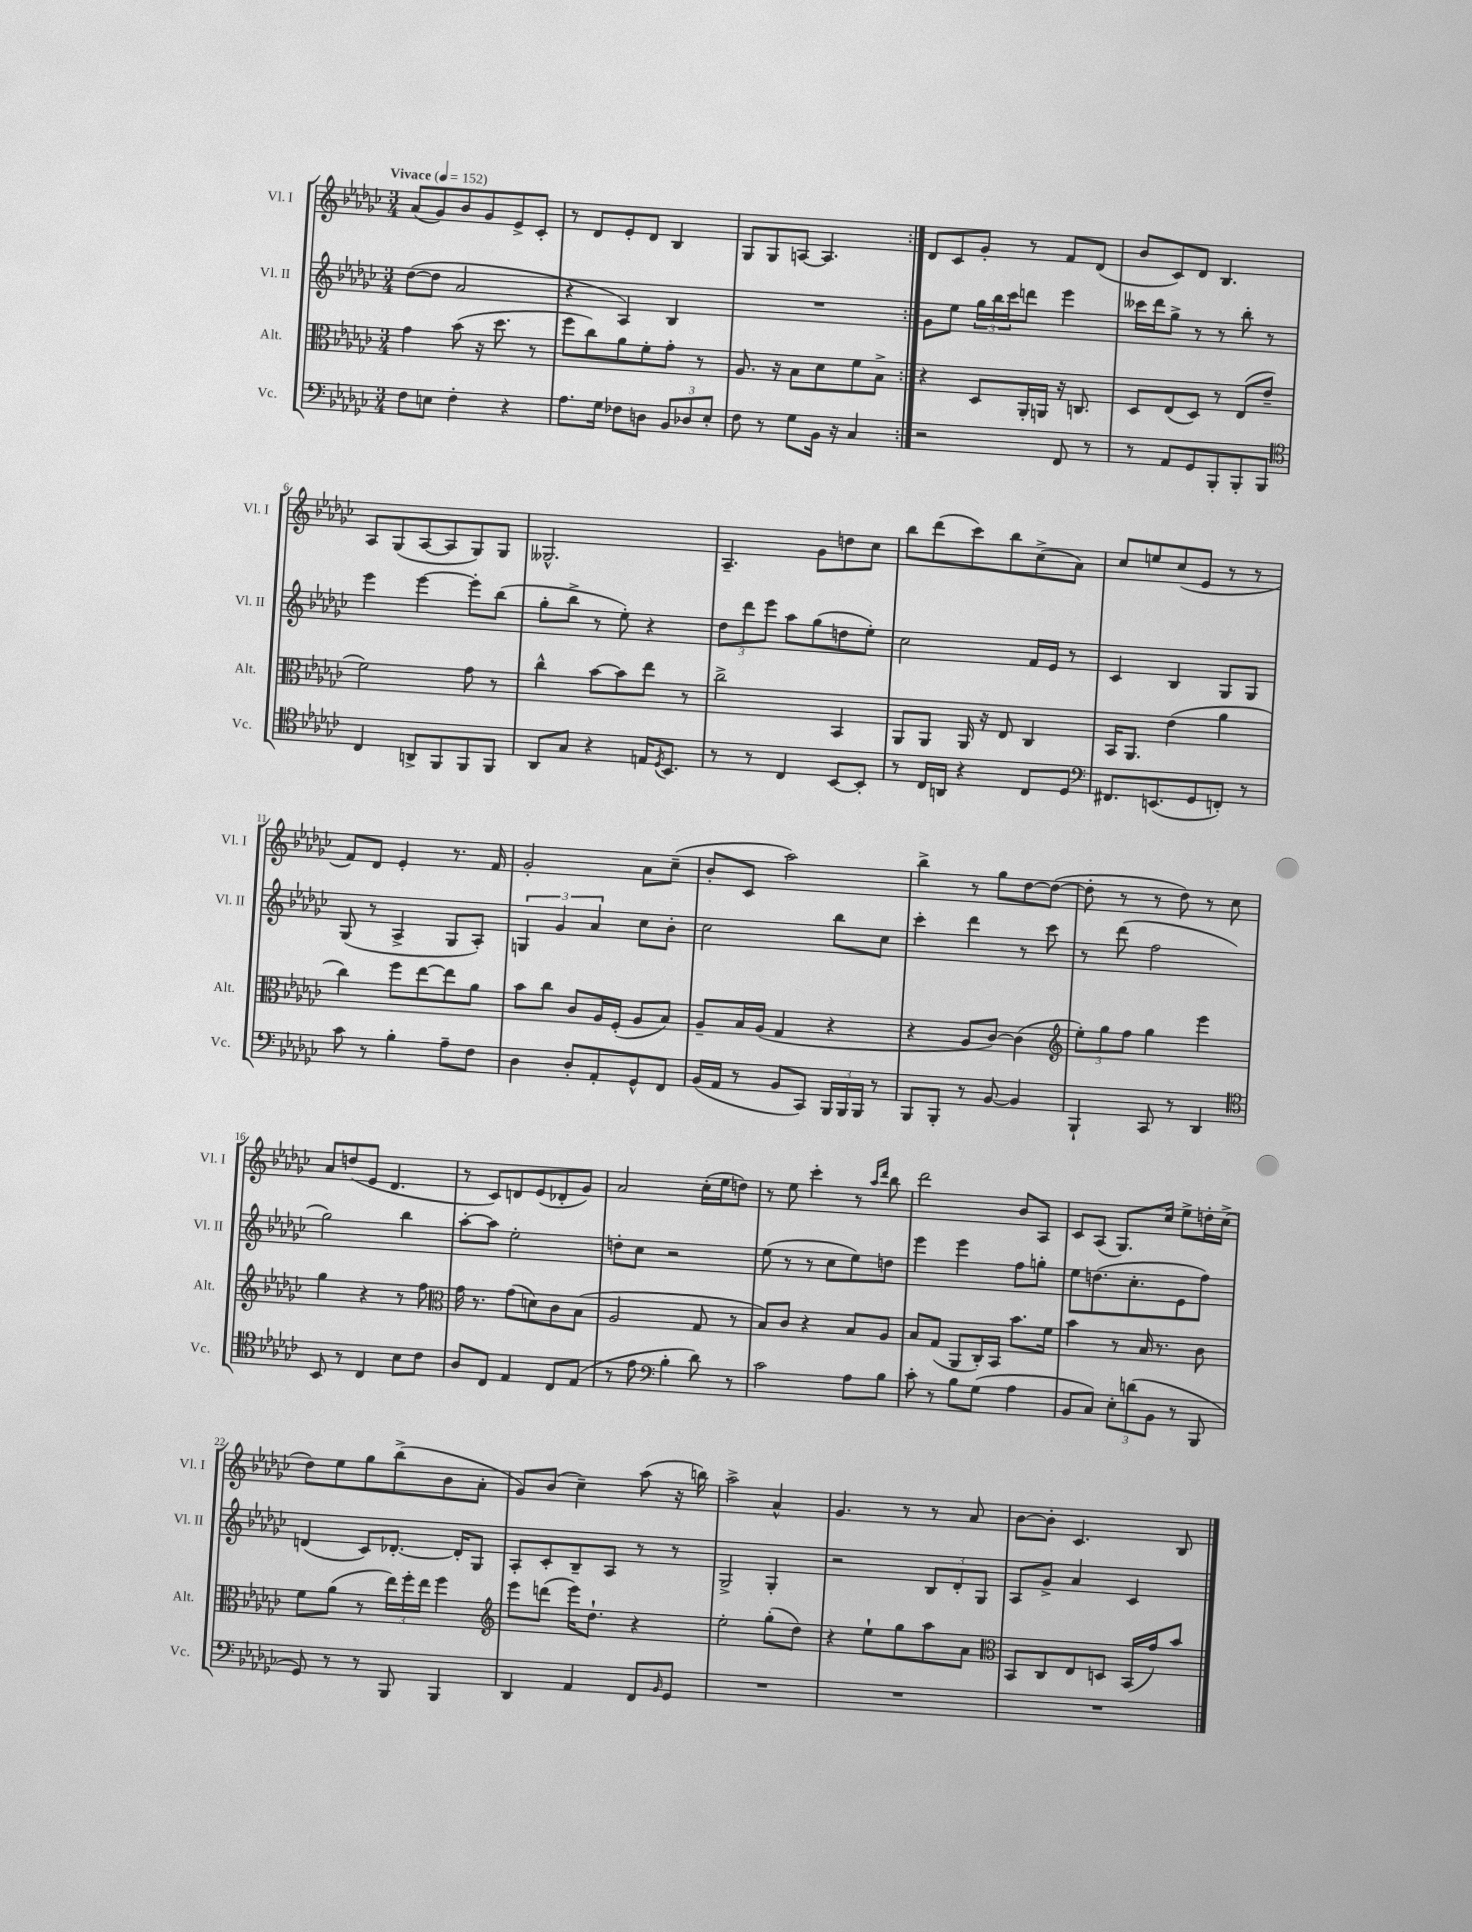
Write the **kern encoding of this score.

**kern	**kern	**kern	**kern
*staff4	*staff3	*staff2	*staff1
*clefF4	*clefC3	*clefG2	*clefG2
*k[b-e-a-d-g-c-]	*k[b-e-a-d-g-c-]	*k[b-e-a-d-g-c-]	*k[b-e-a-d-g-c-]
*M3/4	*M3/4	*M3/4	*M3/4
*MM152	*MM152	*MM152	*MM152
8F\L	4g-\	([8dd-\L	(8a-/L
8E\J	.	8dd-\]J	8g-/)
4F'\	(8b-\	2a-/	8b-/
.	16r	.	8g-/
.	8.dd-\	.	.
4r	.	.	8e-^/
.	8r	.	8c-'/J
=	=	=	=
8.A-\L	8ff\L	4r	8r
.	8cc-\)	.	8d-/L
16G-\Jk	.	.	.
8F-\L	8a-\	4A-/)	8e-'/
8D\J	8f'\	.	8d-/J
12BB-/L	8g-'\J	4B-/	4B-/
12D-/	.	.	.
.	8r	.	.
12E-'/J	.	.	.
=	=	=	=
8F\	8.A-/	2.r	8G-/L
8r	.	.	8G-/
.	16r	.	.
8G-\L	8B-\L	.	[8A/J
16BB-\Jk	8d-\	.	4.A/]
16r	.	.	.
4C-/	8f\	.	.
.	8B-^\J	.	.
=:|!	=:|!	=:|!	=:|!
2r	4r	8g-\L	8d-/L
.	.	8ee-\J	8c-/
.	8D-/L	24gg-\LL	8g-'/J
.	.	24bb-\	.
.	.	24ccc-\J	.
.	16AA-'/L	8ddd\J	8r
.	16AA/JJ	.	.
8FF/	16r	4eee-\	8f/L
.	8.C/	.	.
8r	.	.	(8d-/J
=	=	=	=
8r	8D-/L	16ccc--\LL	8b-/L
.	.	16ddd-\J	.
8AA-/L	(8E-/	8gg-^\J	8c-/)
8GG-/	8D-/J)	8r	8d-/J
8BBB-'/	8r	8r	4.B-/
8BBB-'/	(8E-/L	8bb-'\	.
8BBB-/J	8e-~/J	8r	.
=	=	=	=
*clefC4	*	*	*
4C-/	2f\)	4eee-\	8A-/L
.	.	.	(8G-/
8AA^/L	.	[4eee-\	[8A-/
8FF/	.	.	8A-/]
8FF/	8g-\	8eee-'\]L	8G-/)
8FF/J	8r	(8bb-\J	8G-/J
=	=	=	=
8AA-/L	4cc-^^\	8gg-'\L	2.G--^^/
8G-/J	.	8bb-^\J	.
4r	[8b-\L	8r	.
.	8b-\]	8ee-'\)	.
16E/LK	8ee-\J	4r	.
8qD-/	.	.	.
8.BB-/J	.	.	.
.	8r	.	.
=	=	=	=
8r	2cc-^\	12dd-\L	4.A-~/
.	.	12ddd-\	.
8r	.	.	.
.	.	12eee-\J	.
4C-/	.	8aa-\L	.
.	.	(8gg-\	8g-\L
[8BB-/L	4BB-/	8dd\	8dd\
8BB-'/]J	.	8ee-'\J)	8cc-\J
=	=	=	=
8r	8AA-/L	2cc-\	8bb-\L
16C-/LL	8AA-/J	.	(8ddd-\
16AA/JJ	.	.	.
4r	16AA-/	.	8ccc-\)
.	16r	.	.
.	8E-/	.	8bb-\
8C-/L	4C-/	16f/LL	(8cc-^\
.	.	16e-/JJ	.
8D-/J	.	8r	8a-\J)
=	=	=	=
*clefF4	*	*	*
8.FF#/L	16BB-/LK	4c-/	8cc-/L
.	8.AA-/J	.	.
.	.	.	8ee/
(8.EE/	.	.	.
.	(4e-\	4B-/	(8cc-/
8GG-/	.	.	8e-/J
8FF'/J)	4a-\	8G-/L	8r
8r	.	8G-/J	8r
=	=	=	=
8c-\	4cc-\)	(8G-/	8f/L)
8r	.	8r	8d-/J
4B-'\	8ff\L	4A-^/	4e-'/
.	[8ee-\	.	.
8A-~\L	8ee-\]	8G-/L	8.r
8F\J	8a-\J	8A-'/J)	.
.	.	.	16f/
=	=	=	=
4D-\	8b-\L	6G/	2g-'/
.	8cc-\J	.	.
.	.	6g-/	.
8D-'/L	8c-/L	.	.
.	.	6a-/	.
8AA-'/	16A-/L	.	.
.	(16F'/JJ	.	.
8GG-^^/	8A-/L	8cc-\L	8a-\L
8FF/J	8B-/J)	8b-'\J	(8cc-~\J
=	=	=	=
(16BB-/LL	8A-~/L	2cc-\	8b-'/L
16AA-/JJ	.	.	.
8r	16B-/L	.	8c-/J
.	(16A-/JJ	.	.
8BB-/L	4G-/	.	2aa-\)
8CC-/J)	.	.	.
24BBB-/LL	4r	8bb-\L	.
24BBB-/	.	.	.
24BBB-/JJ	.	.	.
8r	.	8cc-\J	.
=	=	=	=
8BBB-/L	4r	4ccc-'\	4bb-^\
8BBB-'/J	.	.	.
8r	8A-/L	4ddd-\	8r
[8BB-/	[8c-/J)	.	8gg-\L
4BB-/]	(4c-\]	8r	[8dd-\
.	.	8ccc-\	(8dd-\_J
=	=	=	=
*	*clefG2	*	*
4BBB-`/	12ee-'\L)	8r	8dd-'\]
.	12gg-\	.	.
.	.	(8ddd-\	8r
.	12ff\J	.	.
8CC-/	4gg-\	2ff\	8r
8r	.	.	8dd-\)
4DD-/	4eee-\	.	8r
.	.	.	8cc-\
=	=	=	=
*clefC4	*	*	*
8BB-/	4gg-\	2gg-\)	8a-/L
8r	.	.	(8dd/
4C-/	4r	.	8e-/J
.	.	.	4.d-/
8B-\L	8r	4bb-\	.
8c-\J	8ff\	.	.
=	=	=	=
*	*clefC3	*	*
8A-/L	16g-\	[8aa-'\L	8r
.	8.r	.	.
8C-/J	.	8aa-\]J	8c-/L)
4E-/	(8g-\L	2ee-'\	8d/
.	8d\)	.	(8e-/
8C-/L	8c-\	.	8d-'/
(8E-/J	(8B-\J	.	8g-/J)
=	=	=	=
8r	2A-/	8dd'\L	2a-/
8e-\	.	8cc-\J	.
*clefF4	*	*	*
4B-'\	.	2r	.
8d-\)	8G-/	.	(16cc-'\LL
.	.	.	16ee-\J
8r	8r	.	8dd\J)
=	=	=	=
2c-\	8B-/L)	(8ee-\	8r
.	8c-/J	8r	8ee-\
.	4r	8r	4ccc-'\
.	.	8cc-\L	.
8A-\L	8B-/L	8ee-\)	8r
.	.	.	16qqaa-/LL
.	.	.	16qqddd-/JJ
8B-\J	8A-/J	8dd\J	8bb-\
=	=	=	=
8c-'\	8B-/L	4eee-\	2ddd-\
8r	(8G-/J	.	.
8B-\L	8AA-/L	4eee-\	.
(8G-\J	16C-'/L)	.	.
.	16BB-/JJ	.	.
4A-\	8.b-\L	8ff\L	8b-/L
.	.	8gg'\J	8A-/J
.	16f\Jk	.	.
=	=	=	=
8BB-/L	4b-\	8ee-\L	8c-/L
8C-/J)	.	(8.dd\	(8A-/J
12E-'\L	8r	.	8.G-/L)
.	.	8.cc-'\	.
(12d\	.	.	.
.	16B-/	.	.
12BB-\J	.	.	.
.	8.r	.	16cc-/Jk
8r	.	8e-\	8ee-^\L
8BBB-/	8c-\	8ff\J)	16dd'\L
.	.	.	(16cc-^\JJ
=	=	=	=
8GG-/)	8f\L	(4d/	8dd-\L)
8r	(8a-\J	.	8ee-\
8r	8r	8c-/L)	8gg-\
8BBB-/	24ee-\LL)	[8.d-'/J	(8bb-^\
.	24ff'\	.	.
.	24ee-\JJ	.	.
4BBB-/	4ff\	.	8b-\
.	.	16d-'/]LK	.
.	.	8G-/J	8a-'\J
=	=	=	=
*	*clefG2	*	*
4DD-/	8eee-\L	8A-'/L	8g-/L)
.	(8ddd\J	8c-'/	(8b-/J
4AA-/	16eee-\LK)	8B-~/	4cc-~\)
.	8.dd-`\J	.	.
.	.	8A-/J	.
8FF/L	4r	8r	(8aa-\
16qqBB-/	.	.	.
8GG-/J	.	8r	16r
.	.	.	16bb\)
=	=	=	=
2.r	2ee-'\	2G-^/	2aa-^\
.	(8gg-'\L	4G-'/	4a-^^/
.	8dd-\J)	.	.
=	=	=	=
2.r	4r	2r	4.g-/
.	8ee-`\L	.	.
.	8gg-\	.	8r
.	8aa-\	12B-/L	8r
.	.	12d-'/	.
.	8a-\J	.	8a-/
.	.	12G-/J	.
=	=	=	=
*	*clefC3	*	*
2.r	8BB-/L	8A-/L	[8b-\L
.	8C-/	8g-^/J	8b-'\]J
.	8E-/	4a-/	4.c-/
.	8D/J	.	.
.	(16BB-/LL	4c-/	.
.	16g-/J)	.	.
.	8b-/J	.	8B-/
==	==	==	==
*-	*-	*-	*-
